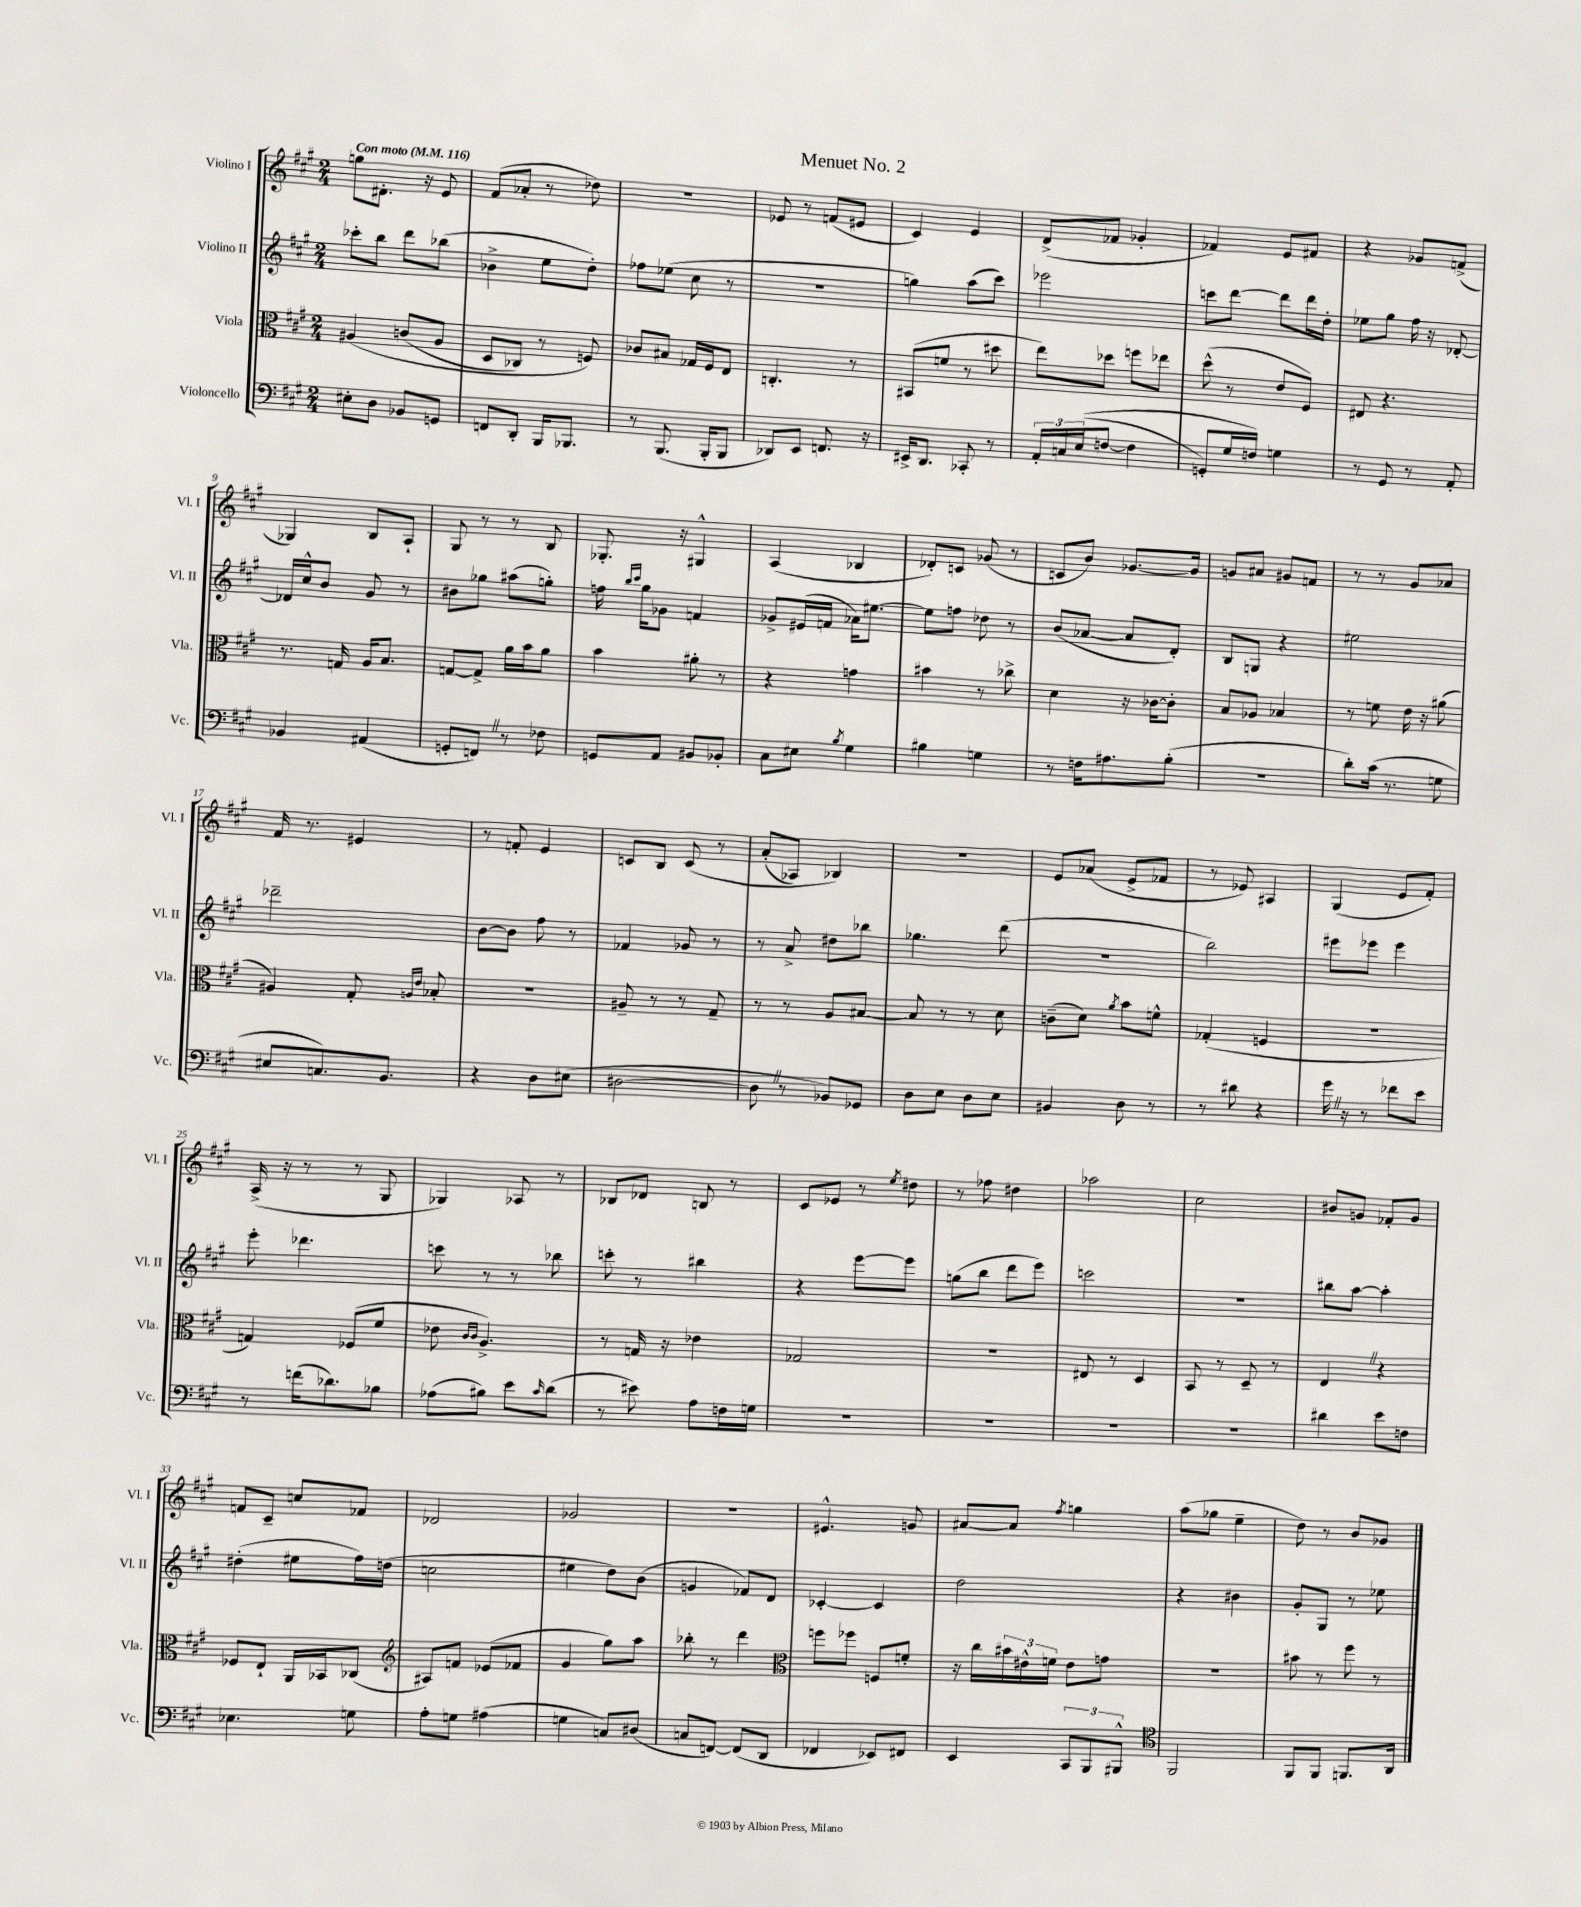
\header { title = "Menuet No. 2" }
<<
\new StaffGroup <<
\new Staff = "s0" \with { instrumentName = "Violino I" shortInstrumentName = "Vl. I" } {
    \clef treble \key a \major \numericTimeSignature \time 2/4 \tempo "Con moto" 4 = 116
    g''8 dis'8.-. r16 e'8 |
    fis'8( aes'8-. r8 des''8) |
    R2 |
    ees'8 r8 f'8( eis'8 |
    cis'4) e'4 |
    d'8->( fes'8 ges'4-. |
    fes'4) e'8 fis'8 |
    r4 ges'8 f'8->( |
    ges4) b8 a8-! |
    gis8 r8 r8 b8 |
    ges8.-. r16 gis4-^ |
    a4( bes4 |
    des'8-.) c'8 ges'8( r8 |
    c'8 b'8) ges'8.~ ges'16 |
    g'8 ais'8 gis'8 f'8 |
    r8 r8 gis'8 aes'8 |
    fis'16 r8. eis'4 |
    r8 f'8-. e'4 |
    c'8 b8 c'8\( r8 |
    a'8-.( aes8) bes4\) |
    R2 |
    e'8 aes'8( e'8-> fes'8 |
    r8 ees'8) ais4 |
    gis4( e'8 fis'8-.) |
    a16->( r16 r8 r8 gis8 |
    ges4) aes8 r8 |
    bes8 des'8 b8 r8 |
    cis'8 ees'8 r8 \acciaccatura { e''8 } dis''8 |
    r8 fes''8 dis''4 |
    aes''2 |
    cis''2 |
    bis'8 g'8 fes'8-. g'8 |
    f'8 cis'8-- c''8 fes'8 |
    des'2 |
    ges'2 |
    R2 |
    eis'4.-^ g'8 |
    ais'8~ ais'8 \acciaccatura { fis''8 } g''4 |
    a''8( ges''8 e''4-- |
    d''8) r8 b'8 ges'8 \bar "|." |
}
\new Staff = "s1" \with { instrumentName = "Violino II" shortInstrumentName = "Vl. II" } {
    \clef treble \key a \major \numericTimeSignature \time 2/4
    ces'''8-. b''8 d'''8 bes''8( |
    bes'4-> e''8 d''8-.) |
    fes''8 ees''8( cis''8 r8 |
    R2 |
    g''4) a''8( cis'''8) |
    ees'''2 |
    c'''8 d'''8~ d'''8 d'''16 d''16-. |
    ees''8 gis''8 fis''16 r16 des'8~-. |
    des'16 cis''16-^ b'8 gis'8 r8 |
    bis'8 ges''8 ais''8( g''8-.) |
    f''16 \grace { b''16 cis'''16 } gis''16 ges'8 f'4 |
    ges'8-> eis'16( f'16 aes'16) eis''8.~ |
    eis''8 f''8 des''8 r8 |
    b'8( aes'8~ aes'8 d'8-.) |
    b8 g8 r4 |
    eis''2 |
    des'''2-- |
    b'8~ b'8 fis''8 r8 |
    fes'4 ges'8 r8 |
    r8 a'8-> dis''8 bes''8 |
    ges''4. d'''8( |
    r2 |
    b''2) |
    eis'''8 ees'''8 ees'''4 |
    e'''8-. des'''4. |
    c'''8 r8 r8 bes''8 |
    c'''8-. r8 bis''4 |
    r4 e'''8~ e'''8 |
    g''8( b''8 d'''8 e'''8) |
    c'''2 |
    r2 |
    bis''8 a''8~ a''4-. |
    dis''4-.( eis''8 fis''16) d''16( |
    c''2 |
    eis''4 d''8) b'8( |
    g'4 fes'8) d'8 |
    ces'4~-. ces'4 |
    d''2 |
    r4 bis'4 |
    gis'8-. gis8 r8 ees''8 \bar "|." |
}
\new Staff = "s2" \with { instrumentName = "Viola" shortInstrumentName = "Vla." } {
    \clef alto \key a \major \numericTimeSignature \time 2/4
    ais4\( c'8( ais8 |
    d8 ces8) r8 f8\) |
    ces'8 bis8 ges16 fis16 e8 |
    c4.-. r8 |
    bis,8( f'8 r8 dis''8 |
    e''8) des''8 f''8 ees''8 |
    d''8-^( r8 e'8 fis8) |
    eis8 r4. |
    r8. g16 a16 b8. |
    g8~ g8-> a'16 b'16 a'8 |
    b'4 ais'8-. r8 |
    r4 g'4 |
    bis'4 r8 ces''8-> |
    d'4 r16 ces'16~ ces'8-. |
    b8 aes8 bes4 |
    r8 f'8 e'16 r16 ais'8( |
    ais4) gis8-. \grace { a16 e'16 } bes8-. |
    r2 |
    ais8-- r8 r8 gis8-- |
    r8 r8 a8 bis8~ |
    bis8 r8 r8 d'8 |
    c'8--( d'8) \acciaccatura { a'8 } b'8 f'8-^ |
    ges4-.( f4 |
    R2 |
    g4) fes8( fis'8 |
    ees'8 \grace { cis'16 cis'16 } a4.->) |
    r8 g16 r16 ees'4 |
    ges2 |
    R2 |
    eis8 r8 d4 |
    b,8 r8 d8-- r8 |
    e4 \once \override BreathingSign.text = \markup { \musicglyph "scripts.caesura.straight" } \breathe r4 |
    fes8 e8-! a,16 bes,16 ces8( |
    \clef treble ais8) f'8 ees'8( fes'8 |
    gis'4 gis''8) a''8 |
    bes''8-. r8 d'''4 |
    \clef alto f''8 fes''8 f8 f'8-. |
    r16 cis''16 \tuplet 3/2 { bis'16 eis'16-^ f'16 } eis'8 g'8 |
    R2 |
    bis'8 r8 fis''8 r8 \bar "|." |
}
\new Staff = "s3" \with { instrumentName = "Violoncello" shortInstrumentName = "Vc." } {
    \clef bass \key a \major \numericTimeSignature \time 2/4
    eis8-. d8 bes,8 g,8 |
    f,8 d,8-. b,,16 bes,,8. |
    r8 b,,8.( b,,16-. b,,8 |
    des,8) e,8 f,8. r16 |
    eis,16-> d,8. ces,8-. r8 |
    \tuplet 3/2 { a,16-. c16 e16(\( } f8~ f4 |
    g,8-.) gis16 f16\) g4 |
    r8 gis,8 r8 a,8-. |
    bes,4 ais,4( |
    g,8-. f,8) \once \override BreathingSign.text = \markup { \musicglyph "scripts.caesura.straight" } \breathe r8 fes8 |
    g,8 a,8 bis,8 bes,8-. |
    cis8 eis8 \acciaccatura { b8 } gis4 |
    bis4 g4 |
    r8 f16 ais8. b8-.( |
    R2 |
    d'8-.) cis'16( r8. g8 |
    eis8 c8.) b,8. |
    r4 d8 eis8( |
    dis2~ |
    dis8 \once \override BreathingSign.text = \markup { \musicglyph "scripts.caesura.straight" } \breathe r8 bes,8) ges,8 |
    d8 e8 d8 e8 |
    bis,4 d8 r8 |
    r8 dis'8 r4 |
    gis'16 \once \override BreathingSign.text = \markup { \musicglyph "scripts.caesura.straight" } \breathe r16 r8 fes'8 e'8 |
    r8 f'16( des'8.) bes8 |
    aes8( bis8) e'8 \grace { cis'16 } d'8( |
    r8 eis'8) a8 f16 g16 |
    R2 |
    R2 |
    R2 |
    R2 |
    dis'4 e'8 f8 |
    ees4. g8 |
    a8-. g8 ais4( |
    g4 c8) dis8( |
    c8 f,8~) f,8( d,8 |
    fes,4 ees,8) fis,8 |
    e,4 \tuplet 3/2 { cis,8 b,,8 bis,,8-^ } |
    \clef tenor fis,2 |
    fis,8 fis,8 f,8. a,16 \bar "|." |
}
>>
>>
